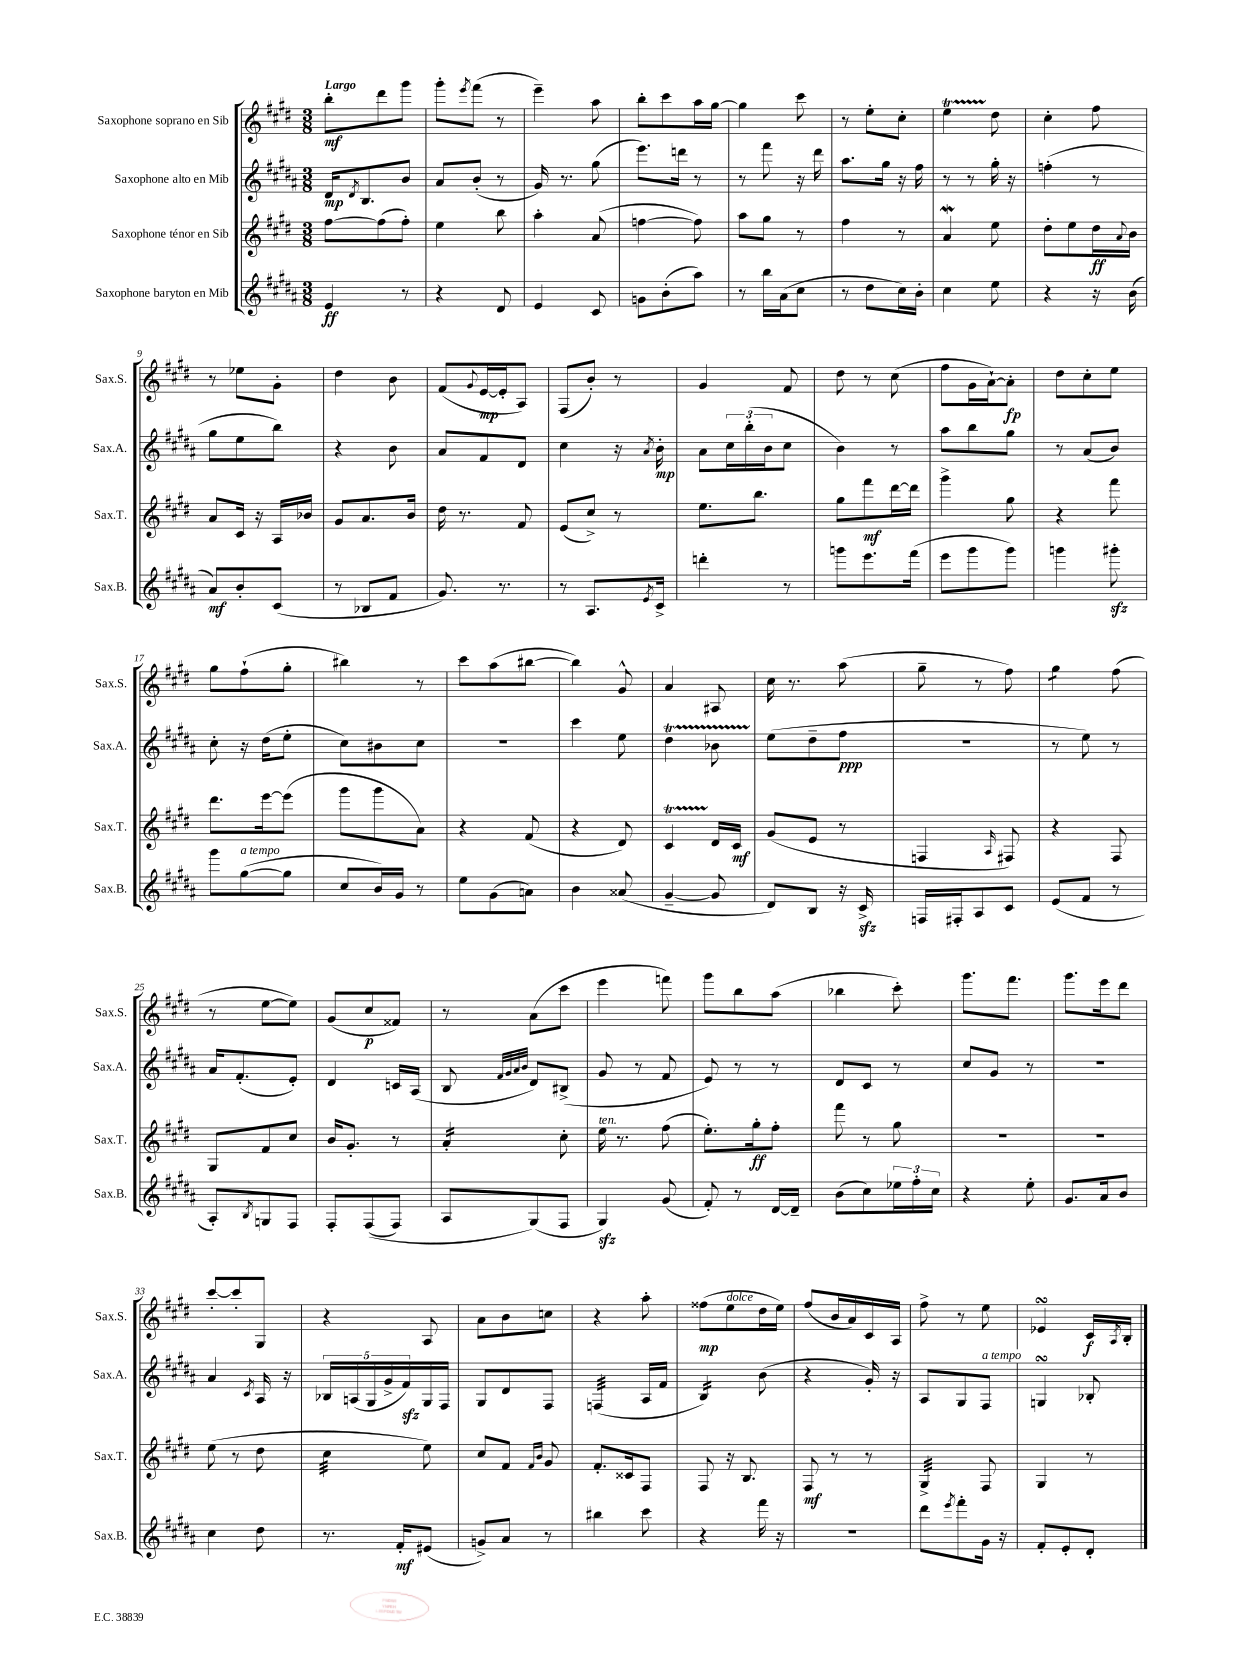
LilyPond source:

<<
\new StaffGroup <<
\new Staff = "s0" \with { instrumentName = "Saxophone soprano en Sib" shortInstrumentName = "Sax.S." } {
    \clef treble \key e \major \numericTimeSignature \time 3/8 \tempo "Largo"
    b''8-.\mf dis'''8 gis'''8 |
    gis'''8-. \acciaccatura { e'''8 } fis'''8( r8 |
    e'''4--) a''8 |
    b''8-. cis'''8 a''16 gis''16~ |
    gis''4 cis'''8 |
    r8 e''8-. cis''8-. |
    e''4\startTrillSpan dis''8\stopTrillSpan |
    cis''4-. fis''8 |
    r8 ees''8 gis'8-. |
    dis''4 b'8 |
    fis'8( \appoggiatura { gis'8 } e'16~\mp e'16-. a8) |
    fis8( b'8-.) r8 |
    gis'4 fis'8 |
    dis''8 r8 cis''8( |
    fis''8 gis'16 a'16~-!) a'8-.\fp |
    dis''8 cis''8-. e''8 |
    gis''8 fis''8-!( gis''8-. |
    bis''4) r8 |
    cis'''8 a''8( bis''8~ |
    bis''4) gis'8-^ |
    a'4 ais8 |
    cis''16 r8. a''8( |
    gis''8-- r8 fis''8) |
    gis''4:8 fis''8( |
    r8 e''8~ e''8) |
    gis'8( cis''8\p fisis'8) |
    r8 a'8( cis'''8 |
    e'''4 f'''8) |
    gis'''8 b''8 a''8( |
    bes''4 cis'''8-.) |
    gis'''8. fis'''8. |
    gis'''8. e'''16 dis'''8 |
    cis'''8~-. cis'''8-. gis8 |
    r4 a8 |
    a'8 b'8 c''8 |
    r4 a''8-. |
    fisis''8\mp( e''8^\markup { \italic "dolce" } dis''16 e''16) |
    fis''8( b'16 a'16) cis'16 a16 |
    fis''8-> r8 e''8 |
    ees'4\turn cis'16\f \acciaccatura { a8 } b16-. \bar "|." |
}
\new Staff = "s1" \with { instrumentName = "Saxophone alto en Mib" shortInstrumentName = "Sax.A." } {
    \clef treble \key b \major \numericTimeSignature \time 3/8
    dis'16\mp \acciaccatura { dis'8 } b8. b'8 |
    ais'8 b'8-.( r8 |
    gis'16) r8. gis''8( |
    e'''8.) d'''16 r8 |
    r8 fis'''8 r16 dis'''16 |
    ais''8. gis''16 r16 fis''16 |
    r8 r8 gis''16-. r16 |
    f''4-.( r8 |
    gis''8 e''8 b''8) |
    r4 b'8 |
    ais'8 fis'8 dis'8 |
    cis''4 r16 \acciaccatura { ais'8 } b'16-.\mp |
    ais'8 \tuplet 3/2 { cis''16 b''16-.( b'16 } cis''8 |
    b'4) r8 |
    ais''8 b''8 gis''8 |
    r8 ais'8( b'8) |
    cis''8-. r16 dis''16( e''8-. |
    cis''8) bis'8 cis''8 |
    R4. |
    cis'''4 e''8 |
    dis''4\startTrillSpan bes'8 |
    e''8\stopTrillSpan( dis''8-- fis''8\ppp |
    R4. |
    r8 e''8) r8 |
    ais'16 fis'8.-.( e'8-.) |
    dis'4 c'16 ais16( |
    b8 \grace { fis'32 gis'32 ais'32 b'32 } dis'8) bis8->( |
    gis'8 r8 fis'8 |
    e'8) r8 r8 |
    dis'8 cis'8 r8 |
    cis''8 gis'8 r8 |
    R4. |
    ais'4 \acciaccatura { cis'8 } ais16 r16 |
    \tuplet 5/4 { bes16 a16( gis16 gis'16-> fis'16\sfz) } gis16 fis16 |
    gis8 dis'8 fis8 |
    f4:32( ais16 fis'16 |
    b4:16) b'8( |
    r4 gis'16-.) r16 |
    ais8 gis8 fis8^\markup { \italic "a tempo" } |
    g4\turn bes8-. \bar "|." |
}
\new Staff = "s2" \with { instrumentName = "Saxophone ténor en Sib" shortInstrumentName = "Sax.T." } {
    \clef treble \key e \major \numericTimeSignature \time 3/8
    fis''8~ fis''8( fis''8-.) |
    e''4 b''8 |
    a''4-. a'8( |
    f''4~ f''8) |
    a''8 gis''8 r8 |
    fis''4 r8 |
    a'4\mordent e''8 |
    dis''8-. e''8 dis''16\ff \appoggiatura { a'8 } b'16 |
    a'8 cis'16 r16 a16 bes'16 |
    gis'8 a'8. b'16 |
    dis''16 r8. fis'8 |
    e'8( cis''8->) r8 |
    e''8. b''8. |
    gis''8 fis'''8\mf dis'''16~ dis'''16 |
    gis'''4-> gis''8 |
    r4 fis'''8 |
    dis'''8. e'''16~ e'''8( |
    gis'''8 gis'''8 a'8) |
    r4 fis'8( |
    r4 dis'8) |
    cis'4\startTrillSpan dis'16\stopTrillSpan cis'16\mf |
    gis'8( e'8 r8 |
    f4 \grace { a16 } fis8) |
    r4 fis8 |
    gis8 fis'8 cis''8 |
    b'16 gis'8.-. r8 |
    a'4:16-. cis''8-. |
    e''16^\markup { \italic "ten." } r8. fis''8( |
    e''8.-.) gis''16-.\ff fis''8-. |
    fis'''8 r8 gis''8 |
    R4. |
    R4. |
    e''8( r8 dis''8 |
    cis''4:32 e''8) |
    cis''8 fis'8 \grace { fis'16 b'16 } gis'8 |
    fis'8.-. cisis'16 fis8 |
    fis8 r16 b8. |
    fis8\mf r8 r8 |
    gis4:32-> fis8 |
    gis4 r8 \bar "|." |
}
\new Staff = "s3" \with { instrumentName = "Saxophone baryton en Mib" shortInstrumentName = "Sax.B." } {
    \clef treble \key b \major \numericTimeSignature \time 3/8
    e'4\ff r8 |
    r4 dis'8 |
    e'4 cis'8 |
    g'8 b'8-.( ais''8) |
    r8 b''16 ais'16( cis''8 |
    r8 dis''8 cis''16) b'16-. |
    cis''4 e''8 |
    r4 r16 b'16( |
    ais'8\mf) b'8-. cis'8( |
    r8 bes8 fis'8 |
    gis'8.) r8. |
    r8 ais8. \acciaccatura { e'8 } cis'16-> |
    d'''4-. r8 |
    g'''8 e'''8. fis'''16( |
    e'''8 gis'''8 gis'''8) |
    g'''4 gis'''8-.\sfz |
    gis'''8 gis''8~^\markup { \italic "a tempo" }( gis''8 |
    cis''8 b'16) gis'16 r8 |
    e''8 gis'8( a'8) |
    b'4 aisis'8( |
    gis'4~-- gis'8 |
    dis'8) b8 r16 cis'16->\sfz |
    f16 fis16-. ais8 cis'8 |
    e'8( fis'8 r8 |
    ais8-.) \acciaccatura { b8 } g8 fis8 |
    fis8-. fis8(\( fis8) |
    ais8 gis8(\) fis8 |
    gis4\sfz) gis'8( |
    fis'8-.) r8 dis'16~ dis'16-- |
    b'8( cis''8) \tuplet 3/2 { ees''16 fis''16-. cis''16 } |
    r4 e''8-. |
    gis'8. ais'16 b'8 |
    cis''4 dis''8 |
    r8. fis'16-.\mf eis'8( |
    g'8->) ais'8 r8 |
    bis''4 cis'''8 |
    r4 fis'''16 r16 |
    R4. |
    dis'''8 \acciaccatura { e'''8 } fis'''8-. gis'16 r16 |
    fis'8-. e'8-. dis'8-. \bar "|." |
}
>>
>>
